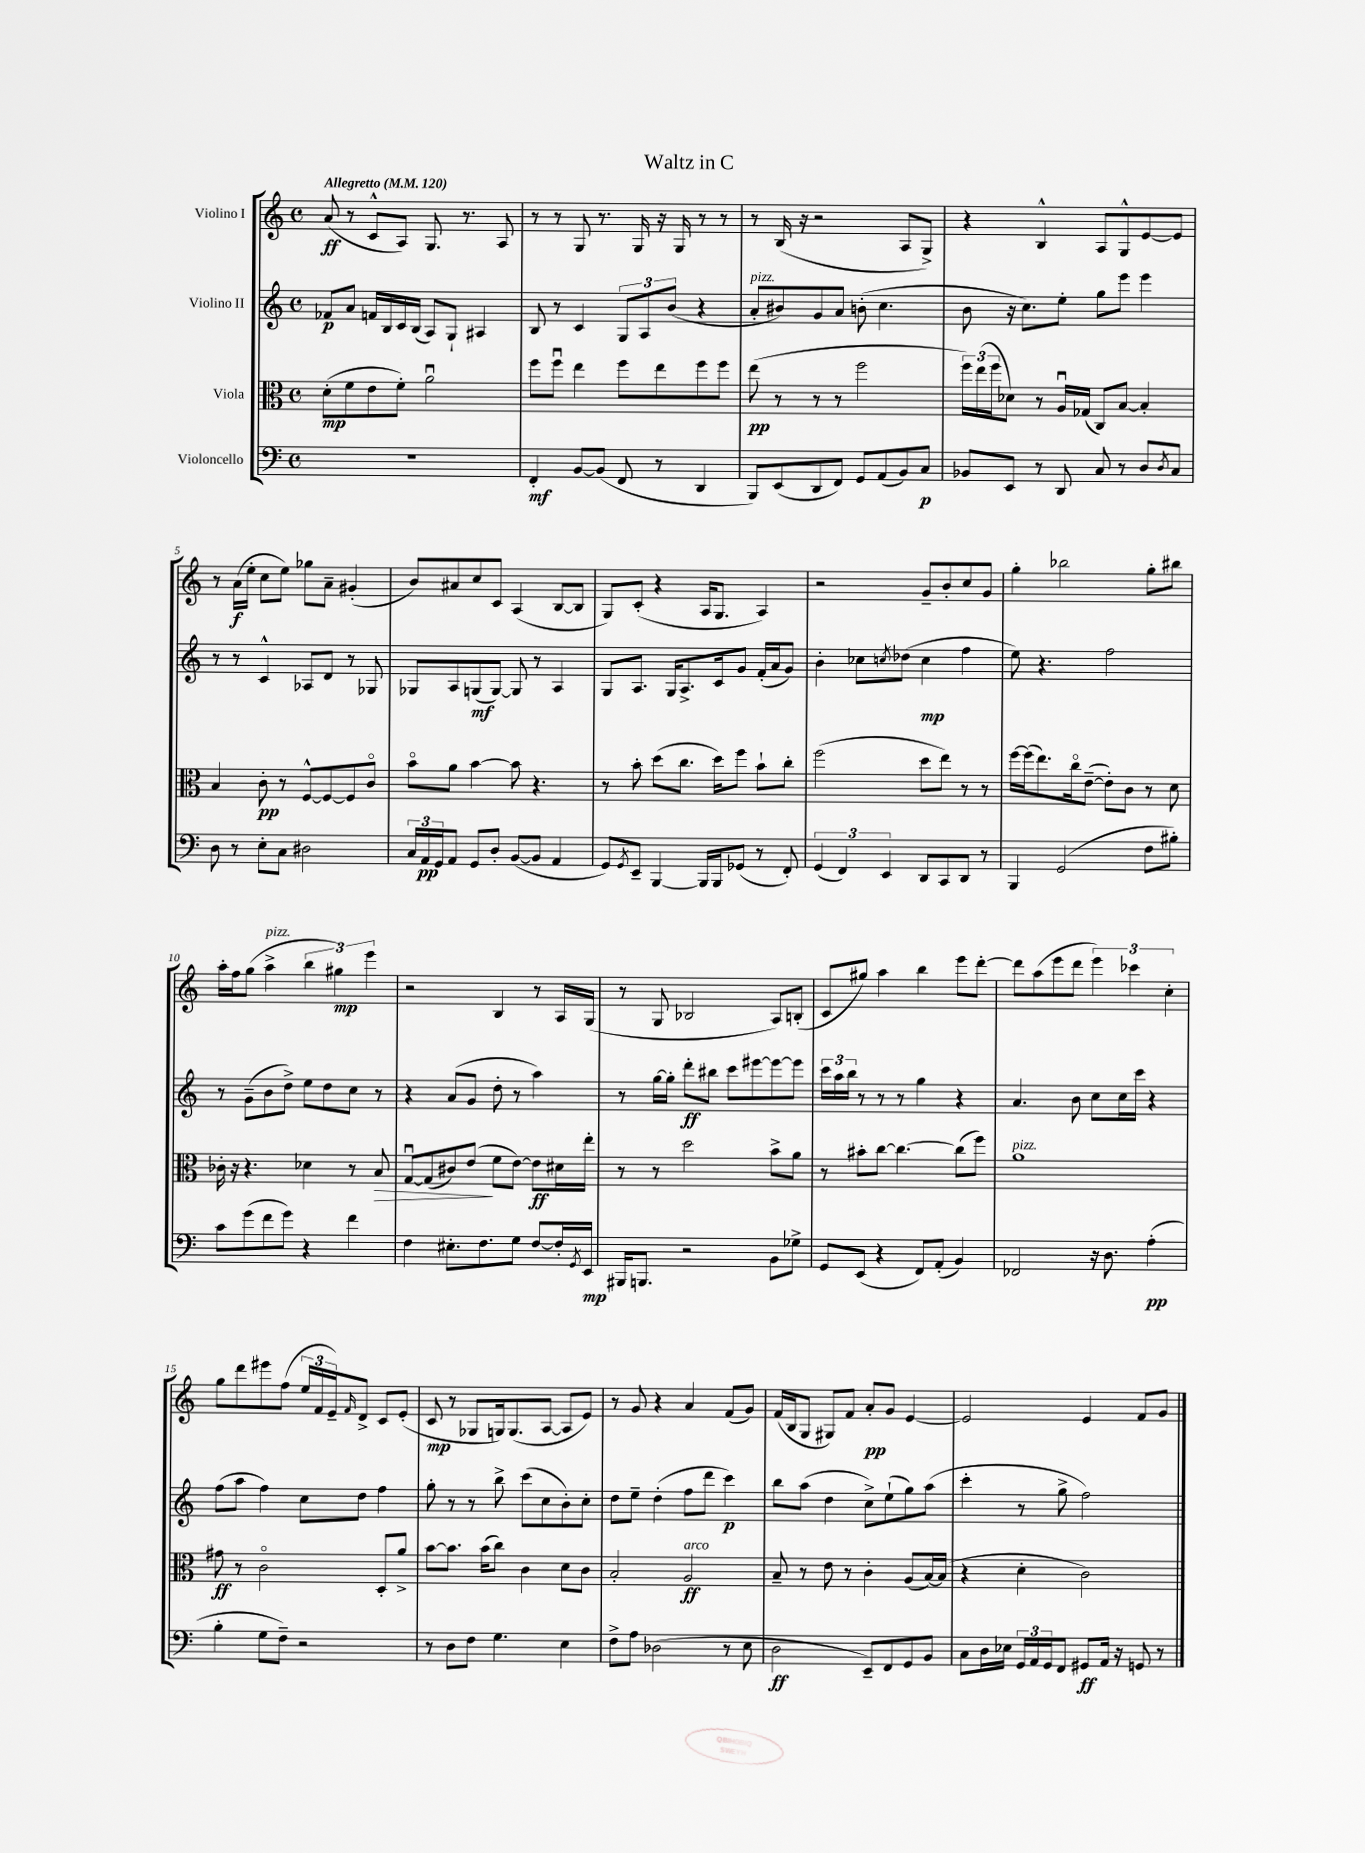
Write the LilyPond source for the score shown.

\header { title = "Waltz in C" }
<<
\new StaffGroup <<
\new Staff = "s0" \with { instrumentName = "Violino I" } {
    \clef treble \key c \major \defaultTimeSignature \time 4/4 \tempo "Allegretto" 4 = 120
    a'8\ff( r8 c'8-^ a8) g8. r8. a8 |
    r8 r8 g8 r8. g16 r16 g16 r8 r8 |
    r8 b16( r16 r2 a8 g8->) |
    r4 b4-^ a8 g8-^ e'8~ e'8 |
    r8 a'16\f( e''16-. c''8 e''8) ges''8 a'8-- gis'4-.( |
    b'8) ais'8 c''8 c'8 a4( b8~ b8 |
    g8) c'8-.( r4 a16 g8. a4) |
    r2 g'8-- b'8-. c''8 g'8 |
    g''4-. bes''2 g''8-. bis''8 |
    a''16-. f''16 g''8( a''4->^\markup { \italic "pizz." } \tuplet 3/2 { b''4 gis''4\mp) e'''4 } |
    r2 b4 r8 a16 g16( |
    r8 g8 bes2 a8) b8-.( |
    c'8 gis''8) a''4 b''4 e'''8 d'''8~-. |
    d'''8 a''8( e'''8 d'''8 \tuplet 3/2 { e'''4) ces'''4 c''4-. } |
    g''8 d'''8 eis'''8 f''8( \tuplet 3/2 { e''16 f'16 e'16--) } \grace { f'16 } d'8-> c'8 e'8-.( |
    c'8\mp r8 ges8 g16) g8.( a8~ a8 e'8) |
    r8 g'8 r4 a'4 f'8( g'8) |
    f'16( b16 g8 gis8) f'8 a'8-.\pp g'8 e'4~ |
    e'2 e'4 f'8 g'8 \bar "|." |
}
\new Staff = "s1" \with { instrumentName = "Violino II" } {
    \clef treble \key c \major \defaultTimeSignature \time 4/4
    fes'8\p a'8 f'16 b16 c'16 b16( a8) g8-! ais4 |
    b8 r8 c'4 \tuplet 3/2 { g8 a8 b'8( } r4 |
    a'8-.^\markup { \italic "pizz." } bis'8) g'8 a'8 b'8-.( c''4. |
    b'8 r16 c''8.) e''8-. g''8 e'''8 e'''4 |
    r8 r8 c'4-^ aes8 d'8 r8 ges8 |
    ges8 a8 g8\mf( g8~) g8 r8 a4 |
    g8 a8. g16 a8.-> c'16 g'8 f'16-.( a'16 g'8) |
    b'4-. ces''8 \acciaccatura { c''8 } des''8( c''4\mp f''4 |
    e''8) r4. f''2 |
    r8 g'8--( b'8 d''8->) e''8 d''8 c''8 r8 |
    r4 a'8( g'8 d''8-. r8 a''4) |
    r8 g''16~ g''16-. d'''8-.\ff bis''8 c'''8 eis'''8~ eis'''8~ eis'''8 |
    \tuplet 3/2 { c'''16 a''16 b''16 } r8 r8 r8 g''4 r4 |
    a'4. b'8 c''8 c''16 c'''16 r4 |
    f''8( a''8 f''4) c''8 d''8 f''4 |
    g''8-. r8 r8 b''8-> c'''8( c''8 b'8-.) c''8-. |
    d''8 e''8-- d''4-.( f''8 d'''8 c'''4\p) |
    b''8 a''8( d''4 c''8->) e''8-!( g''8) a''8( |
    c'''4-. r8 g''8-> f''2) \bar "|." |
}
\new Staff = "s2" \with { instrumentName = "Viola" } {
    \clef alto \key c \major \defaultTimeSignature \time 4/4
    d'8-.\mp( f'8 e'8 f'8-.) a'2\downbow |
    f''8 f''8\downbow e''4 f''8 e''8 f''8 f''8 |
    e''8\pp( r8 r8 r8 f''2 |
    \tuplet 3/2 { f''16) e''16( f''16 } des'8) r8 a16\downbow ges16( c8) b8~ b4-. |
    b4 c'8-.\pp r8 f8~-^ f8~ f8 c'8\flageolet |
    b'8\flageolet a'8 b'4~ b'8 r4. |
    r8 b'8-. d''8( c''8. d''16) f''8 b'8-! c''8-. |
    f''2( d''8 e''8) r8 r8 |
    f''16~ f''16( e''8.) c''16\flageolet e'8~--( e'8-.) c'8 r8 d'8 |
    ces'16-. r16 r4. des'4 r8 b8\> |
    g8~\downbow g8( cis'8) e'8\!( f'8 e'8~) e'8\ff dis'16 e''16-. |
    r8 r8 d''2 b'8-> a'8 |
    r8 bis'8-. c''8~ c''4.~ c''8( f''8) |
    a'1^\markup { \italic "pizz." } |
    gis'8\ff r8 c'2\flageolet d8-. a'8-> |
    b'8~ b'8. b'16( c''8) c'4 d'8 c'8 |
    b2-. a2\ff^\markup { \italic "arco" } |
    b8-- r8 e'8 r8 c'4-. a8( b16~) b16( |
    r4 d'4-. c'2) \bar "|." |
}
\new Staff = "s3" \with { instrumentName = "Violoncello" } {
    \clef bass \key c \major \defaultTimeSignature \time 4/4
    R1 |
    f,4-.\mf b,8~ b,8( f,8 r8 d,4 |
    b,,8) e,8( d,8 f,8) g,8 a,8( b,8) c8\p |
    bes,8 e,8 r8 d,8 c8 r8 d8 \acciaccatura { d8 } c8 |
    d8 r8 e8-. c8 dis2 |
    \tuplet 3/2 { c16 a,16\pp g,16 } a,8 g,8 d8-. b,8~( b,8 a,4 |
    g,8) \acciaccatura { g,8 } e,8-- b,,4~ b,,16 b,,16 ges,8( r8 f,8-.) |
    \tuplet 3/2 { g,4( f,4) e,4 } d,8 c,8 d,8 r8 |
    b,,4 g,2( f8 bis8-.) |
    c'8 g'8( f'8 g'8) r4 f'4 |
    f4 eis8.-. f8. g8 f8~ f16-. \acciaccatura { g,8 } e,16\mp |
    bis,,16 b,,8. r2 b,8 ges8-> |
    g,8 e,8( r4 f,8) a,8-.( b,4) |
    fes,2 r16 d8. a4-.\pp( |
    b4-. g8 f8--) r2 |
    r8 d8 f8 g4. e4 |
    f8-> a8 des2( r8 e8 |
    d2\ff e,8--) f,8 g,8 b,8 |
    c8 d16 ees16 \tuplet 3/2 { g,16 a,16 g,16 } f,8 gis,8\ff a,16 r16 g,8 r8 \bar "|." |
}
>>
>>
